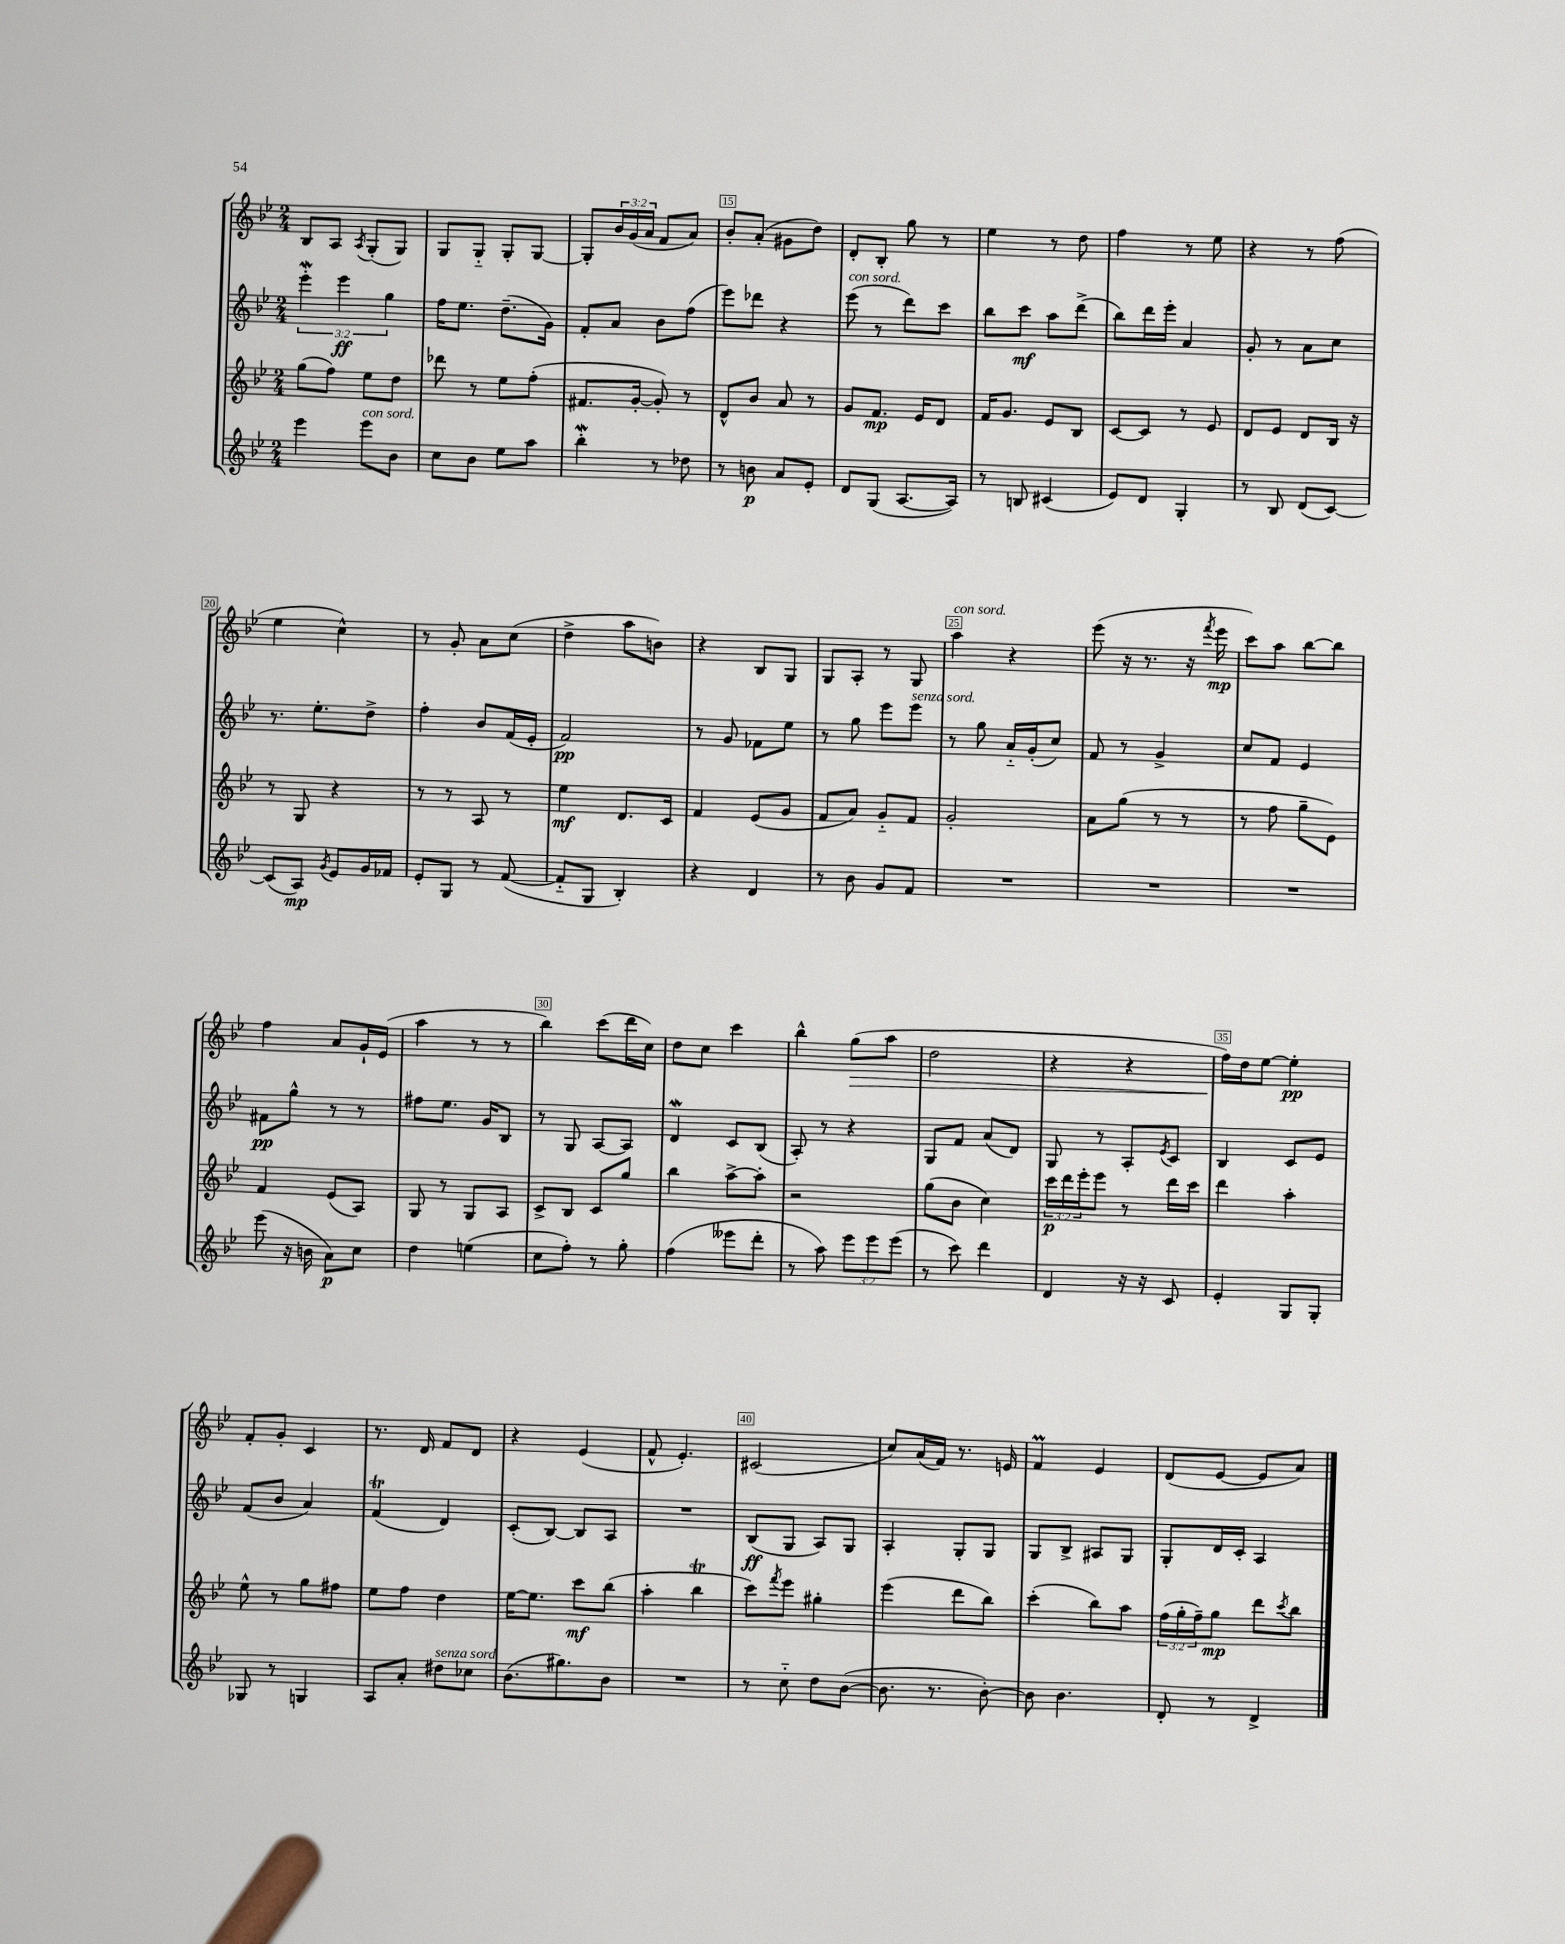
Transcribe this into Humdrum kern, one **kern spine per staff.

**kern	**kern	**kern	**kern
*staff4	*staff3	*staff2	*staff1
*clefG2	*clefG2	*clefG2	*clefG2
*k[b-e-]	*k[b-e-]	*k[b-e-]	*k[b-e-]
*M2/4	*M2/4	*M2/4	*M2/4
4eee-	(8gg	6eee-'	8B-
.	8ff)	.	8A
.	.	6eee-	.
.	.	.	8qA
8eee-	8ee-	.	(8G'
.	.	6gg	.
8b-	8dd	.	8G)
=	=	=	=
8cc	8ddd-	16ff	8G
.	.	8.ee-	.
8b-	8r	.	8G'~
8ee-	8ee-	(8.dd~	8G'
8aa	(8ff'	.	[8G
.	.	16g)	.
=	=	=	=
4bb-'	8.f#	8f'	8G']
.	.	8a	24b-
.	.	.	(24g
.	[16g'	.	.
.	.	.	24a
8r	8g'])	8b-	8f
8dd-	8r	(8ff	8a)
=	=	=	=
8r	8d^^	8eee-)	8b-'
8b	8b-	8ddd-	(8a'
8a	8a	4r	8g#
8e-'	8r	.	8dd)
=	=	=	=
8d	8g	(8eee-	8d'
(8G	8.f	8r	8B-'
[8.A	.	8ddd)	8gg
.	16e-	.	.
.	8d	8ccc	8r
16A])	.	.	.
=	=	=	=
8r	16f	8bb-	4ee-
.	8.g	.	.
8B	.	8ccc	.
(4c#	8e-	8aa	8r
.	8B-	(8ddd^	8dd
=	=	=	=
8e-)	[8c	8bb-)	4ff
8d	8c]	16ddd	.
.	.	16eee-'	.
4G'	8r	4a	8r
.	8e-	.	8ee-
=	=	=	=
8r	8d	8g'	4r
8B-	8e-	8r	.
(8d	8d	8a	8r
[8c)	16B-	8cc	(8ff
.	16r	.	.
=	=	=	=
(8c]	8r	8.r	4ee-
8A)	8G	.	.
.	.	8.ee-'	.
8qg	.	.	.
8e-	4r	.	4cc^^)
16g	.	8dd^	.
16f-	.	.	.
=	=	=	=
8e-'	8r	4ff'	8r
8G	8r	.	8g'
8r	8A	8b-	8a
([8f	8r	(16f	(8cc
.	.	16e-'	.
=	=	=	=
8f'~]	4ee-	2f)	4dd^
8G	.	.	.
4B-')	8.d	.	8aa
.	.	.	8b)
.	16c	.	.
=	=	=	=
4r	4f	8r	4r
.	.	8g	.
4d	(8e-	8f-	8B-
.	8g	8ee-	8G
=	=	=	=
8r	8f	8r	8G
8b-	8a)	8gg	8A'
8g	8g'~	8eee-	8r
8f	8f	8eee-	8G
=	=	=	=
2r	2g'	8r	4aa
.	.	8gg	.
.	.	16a'~	4r
.	.	(16g'	.
.	.	8cc)	.
=	=	=	=
2r	8a	8f	(8eee-
.	(8gg	8r	16r
.	.	.	8.r
.	8r	4g^	.
.	8r	.	16r
.	.	.	8qfff
.	.	.	16eee-
=	=	=	=
2r	8r	8cc	8ccc)
.	8ff	8f	8aa
.	8gg~	4e-	[8bb-
.	8e-)	.	8bb-]
=	=	=	=
(8eee-	4f	8f#	4ff
16r	.	8gg^^	.
16b	.	.	.
8a)	(8e-	8r	8a
8cc	8A)	8r	16g`
.	.	.	(16e-
=	=	=	=
4dd	8G	8ff#	4aa
.	8r	8.ee-	.
(4ee	8G	.	8r
.	.	16g	.
.	8A	8B-	8r
=	=	=	=
8cc	8c^	8r	4bb-)
8ff')	8B-	8G	.
8r	8c	[8A	(8ccc
8gg'	8gg	8A]	16ddd
.	.	.	16cc)
=	=	=	=
(4ff	4bb-	4d	8dd
.	.	.	8cc
8eee--	[8aa^	8c	4ccc
8ddd'	8aa']	(8B-	.
=	=	=	=
8r	2r	8A')	4bb-^^
8aa)	.	8r	.
12eee-	.	4r	(8gg
12eee-	.	.	.
.	.	.	8aa
(12eee-	.	.	.
=	=	=	=
8r	(8gg	8G	2dd
8ccc)	8b-	8f	.
4ddd	4cc)	(8a	.
.	.	8d)	.
=	=	=	=
4d	24ccc	8G	4r
.	24ddd	.	.
.	24eee-'	.	.
.	8eee-	8r	.
16r	8r	8A'	4r
16r	.	.	.
.	.	8qe-	.
8c	16ddd	8c	.
.	16ccc	.	.
=	=	=	=
4e-'	4ddd	4B-	16ff)
.	.	.	16dd
.	.	.	[8ee-
8G	4aa'	8c	4ee-']
8G'	.	8e-	.
=	=	=	=
8G-	8ee-^^	(8f	8f'
8r	8r	8b-	8g'
4G	8gg	4a)	4c
.	8ff#	.	.
=	=	=	=
8A	8ee-	(4f	8.r
8a'	8ff	.	.
.	.	.	16d
8dd#	4dd	4d)	8f
8cc-	.	.	8d
=	=	=	=
(8.b-	[16ee-	(8c'	4r
.	8.ee-]	.	.
.	.	[8B-)	.
8.gg#)	.	.	.
.	8ccc	8B-]	(4e-
8b-	(8bb-	8A	.
=	=	=	=
2r	4aa'	2r	8f^^
.	.	.	4.e-')
.	4bb-	.	.
=	=	=	=
8r	8ccc)	(8B-	(2c#
.	8qfff	.	.
8cc'~	8eee-	8G	.
8dd	4gg#'	8A)	.
([8b-	.	8G	.
=	=	=	=
8.b-]	(4eee-	4A'	8cc)
.	.	.	(16a
8.r	.	.	16f)
.	8ddd	8G'	8.r
[8b-')	8bb-)	8G	.
.	.	.	16e
=	=	=	=
8b-]	(4ccc'	8G	4f
4.b-	.	8B-^	.
.	8bb-)	8A#	4e-
.	8aa	8G	.
=	=	=	=
8d'	(24ff	8G'	(8d
.	24gg'	.	.
.	24ff~)	.	.
8r	8gg	16d	[8e-
.	.	16c'	.
4d^	8ddd	4A	8e-]
.	8qccc	.	.
.	8bb-	.	8a)
==	==	==	==
*-	*-	*-	*-
